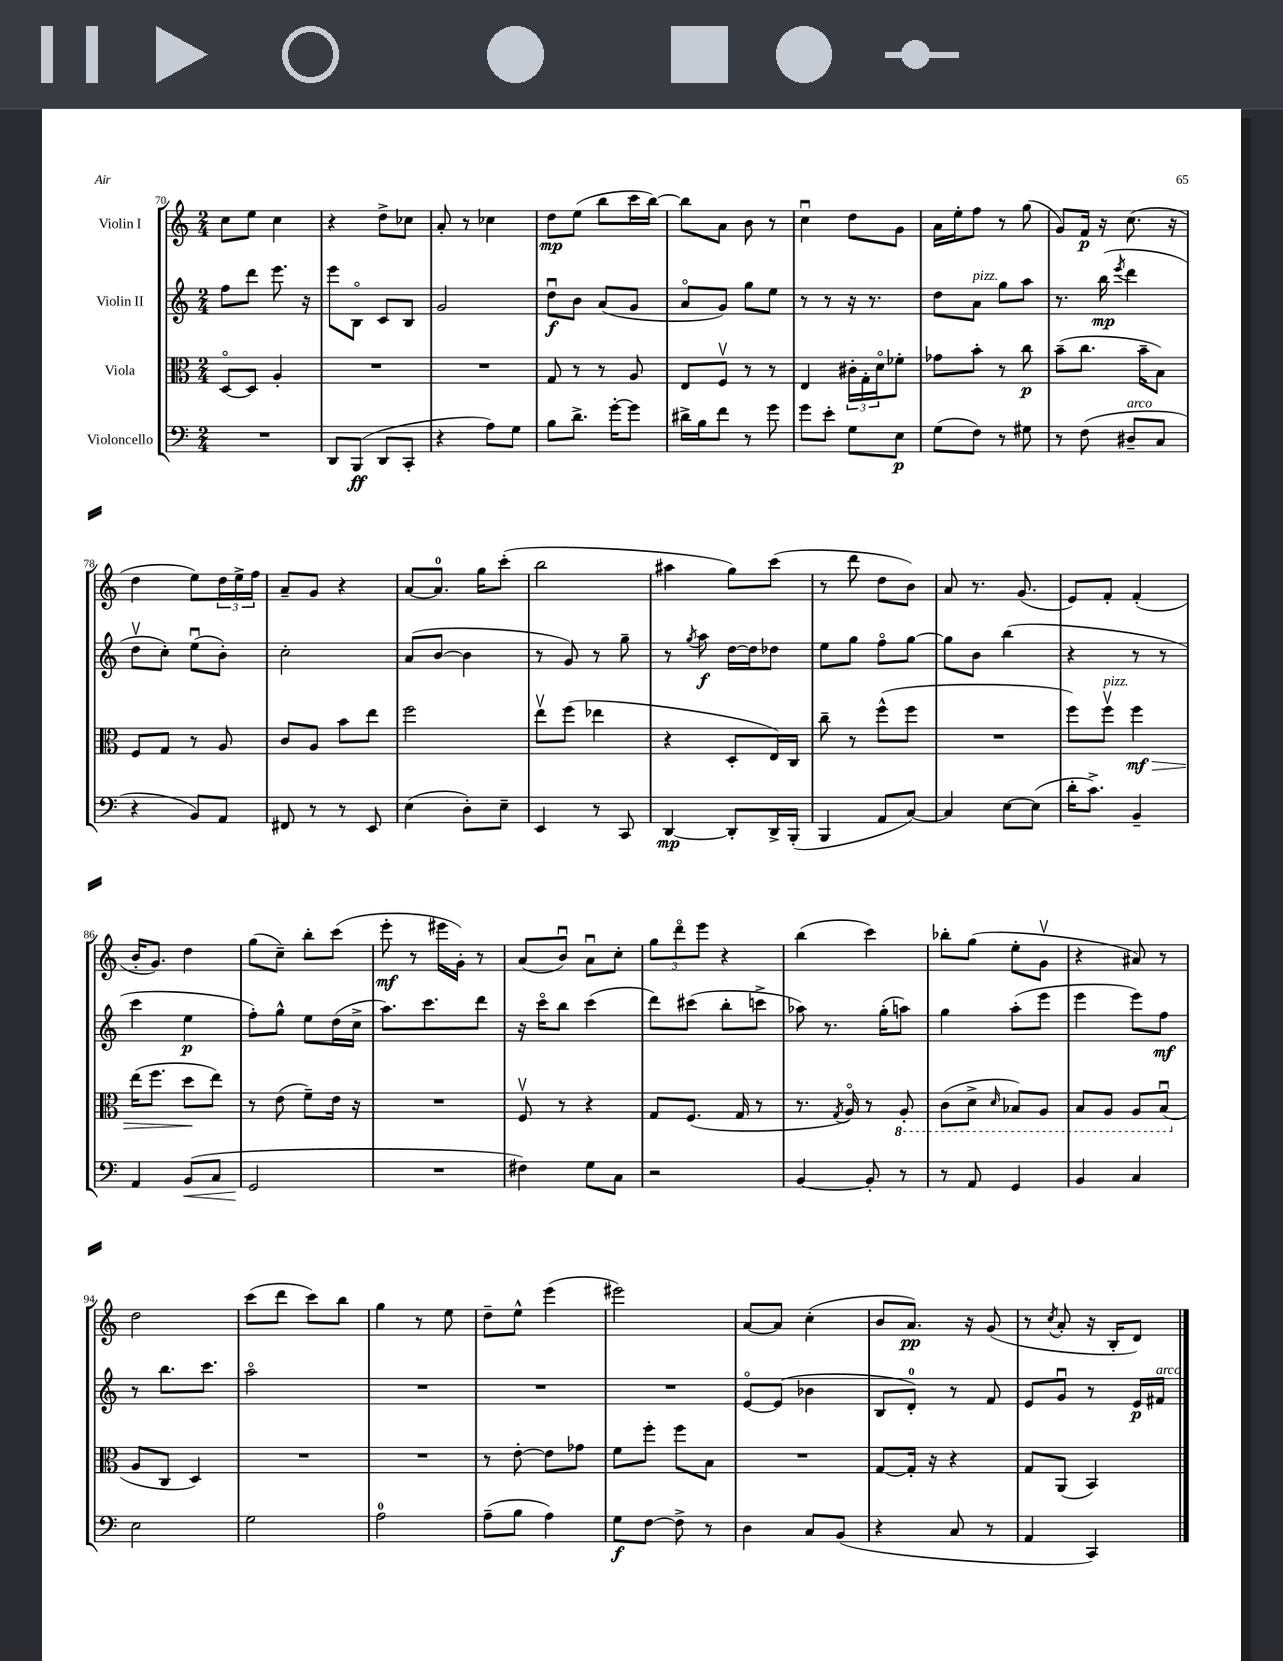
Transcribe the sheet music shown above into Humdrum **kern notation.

**kern	**dynam	**kern	**dynam	**kern	**dynam	**kern	**dynam
*part4	*part4	*part3	*part3	*part2	*part2	*part1	*part1
*staff4	*staff4	*staff3	*staff3	*staff2	*staff2	*staff1	*staff1
*I"Violoncello	*	*I"Viola	*	*I"Violin II	*	*I"Violin I	*
*clefF4	*	*clefC3	*	*clefG2	*	*clefG2	*
*k[]	*	*k[]	*	*k[]	*	*k[]	*
*M2/4	*	*M2/4	*	*M2/4	*	*M2/4	*
=70	=70	=70	=70	=70	=70	=70	=70
2r	.	[8D/L	.	8ff\L	.	8cc\L	.
.	.	8D/J]	.	8ddd\J	.	8ee\J	.
.	.	4A'/	.	8.eee\	.	4cc\	.
.	.	.	.	16r	.	.	.
=71	=71	=71	=71	=71	=71	=71	=71
8DD/L	.	2r	.	8eee\L	.	4r	.
(8BBB/J	ff	.	.	8B\J	.	.	.
8DD/L	.	.	.	8c/L	.	8dd^\L	.
8CC'/J	.	.	.	8B/J	.	8cc-X\J	.
=72	=72	=72	=72	=72	=72	=72	=72
4r	.	2r	.	2g/	.	8a'/	.
.	.	.	.	.	.	8r	.
8A\L)	.	.	.	.	.	4cc-X\	.
8G\J	.	.	.	.	.	.	.
=73	=73	=73	=73	=73	=73	=73	=73
8B\L	.	8G/	.	8ddu\L	f	8dd\L	mp
8.d^\J	.	8r	.	8b\J	.	(8ee\J	.
.	.	8r	.	(8a/L	.	8bb\L	.
[16g'\KL	.	.	.	.	.	.	.
8g\J]	.	8A/	.	8g/J	.	16ccc\L	.
.	.	.	.	.	.	[16bb\JJ)	.
=74	=74	=74	=74	=74	=74	=74	=74
16d#X^\LL	.	8E/L	.	8a/L	.	8bb\L]	.
16B\J	.	.	.	.	.	.	.
8f\J	.	8Fv/J	.	8g/J)	.	8a\J	.
8r	.	8r	.	8gg\L	.	8b\	.
8g\	.	8r	.	8ee\J	.	8r	.
=75	=75	=75	=75	=75	=75	=75	=75
8g\L	.	4E/	.	8r	.	4ccu\	.
8e'\J	.	.	.	8r	.	.	.
8G\L	.	24c#X'\LL	.	16r	.	8dd\L	.
.	.	24G'\	.	.	.	.	.
.	.	.	.	8.r	.	.	.
.	.	24d\J	.	.	.	.	.
8E\J	p	8f-X'\J	.	.	.	8g\J	.
=76	=76	=76	=76	=76	=76	=76	=76
(8G\L	.	8g-X\L	.	8dd\L	.	16a\LL	.
.	.	.	.	.	.	16ee'\J	.
!	!	!	!	!LO:TX:a:i:t=pizz.	!	!	!
8F\J)	.	8b'\J	.	8a\J	.	8ff\J	.
8r	.	8r	.	8gg\L	.	8r	.
8G#X\	.	8cc\	p	8aa\J	.	(8gg\	.
=77	=77	=77	=77	=77	=77	=77	=77
8r	.	(8b~\L	.	8.r	.	8g/L)	.
(8F\	.	8.cc\J	.	.	.	16f/Jk	p
.	.	.	.	(16bb\	mp	16r	.
.	.	.	.	8qeee/	.	.	.
!LO:TX:a:i:t=arco	!	!	!	!	!	!	!
8D#X~/L	.	.	.	4ddd\	.	(8.cc\	.
.	.	16b~\KL	.	.	.	.	.
8C/J	.	8B\J)	.	.	.	.	.
.	.	.	.	.	.	16r	.
!!LO:LB:g=z
=78	=78	=78	=78	=78	=78	=78	=78
4r	.	8F/L	.	8ddv\L	.	4dd\	.
.	.	8G/J	.	8cc'\J)	.	.	.
8BB/L)	.	8r	.	(8eeu\L	.	8ee\L)	.
8AA/J	.	8A/	.	8b'\J)	.	24dd\L	.
.	.	.	.	.	.	24ee^\	.
.	.	.	.	.	.	24ff\JJ	.
=79	=79	=79	=79	=79	=79	=79	=79
8FF#X/	.	8c/L	.	2cc'\	.	8a~/L	.
8r	.	8A/J	.	.	.	8g/J	.
8r	.	8b\L	.	.	.	4r	.
8EE/	.	8ee\J	.	.	.	.	.
=80	=80	=80	=80	=80	=80	=80	=80
(4E\	.	2ff\	.	(8a/L	.	[8a/L	.
.	.	.	.	[8b/J	.	8.a/J]	.
8D'\L)	.	.	.	4b\]	.	.	.
.	.	.	.	.	.	16gg\KL	.
8E~\J	.	.	.	.	.	(8ccc'\J	.
=81	=81	=81	=81	=81	=81	=81	=81
4EE/	.	8eev\L	.	8r	.	2bb\	.
.	.	(8ff\J	.	8g/)	.	.	.
8r	.	4ee-X\	.	8r	.	.	.
8CC/	.	.	.	8gg~\	.	.	.
=82	=82	=82	=82	=82	=82	=82	=82
[4DD/	mp	4r	.	8r	.	4aa#X\	.
.	.	.	.	8qgg/	.	.	.
.	.	.	.	8aa\	f	.	.
8DD'/L]	.	8D'/L	.	[16dd\LL	.	8gg\L)	.
.	.	.	.	16dd\J]	.	.	.
16DD^/L	.	16E/L)	.	8dd-X\J	.	(8ccc\J	.
(16BBB'/JJ	.	16C/JJ	.	.	.	.	.
=83	=83	=83	=83	=83	=83	=83	=83
4BBB/	.	8cc~\	.	8ee\L	.	8r	.
.	.	8r	.	8gg\J	.	8ddd\	.
8AA/L	.	(8ff^^\L	.	8ff\L	.	8dd\L	.
[8C/J)	.	8ff\J	.	[8gg\J	.	8b\J)	.
=84	=84	=84	=84	=84	=84	=84	=84
4C/]	.	2r	.	8gg\L]	.	8a/	.
.	.	.	.	8b\J	.	8.r	.
[8E\L	.	.	.	(4bb\	.	.	.
.	.	.	.	.	.	(8.g/	.
(8E\J]	.	.	.	.	.	.	.
=85	=85	=85	=85	=85	=85	=85	=85
16d'\KL	.	8ff\L)	.	4r	.	8e/L)	.
8.c^\J)	.	.	.	.	.	.	.
!	!	!LO:TX:a:i:t=pizz.	!	!	!	!	!
.	.	8ffv\J	.	.	.	8f'/J	.
!	!	!	!LO:HP:b	!	!	!	!
4BB~/	.	4ff\	> mf	8r	.	(4f'/	.
.	.	.	.	8r	.	.	.
!!LO:LB:g=z
=86	=86	=86	=86	=86	=86	=86	=86
4AA/	.	(16ee\KL	.	4ccc\	.	16b'/KL	.
.	.	8.ff\J	.	.	.	8.g/J)	.
!	!LO:HP:b	!	!	!	!	!	!
(8BB/L	<	8dd\L	.	4ee\	p	4dd\	.
8C/J	.	8ee\J)	]	.	.	.	.
=87	=87	=87	=87	=87	=87	=87	=87
2GG/	.	8r	.	8ff'\L)	.	(8gg\L	.
.	.	(8e\	.	8gg^^\J	.	8cc~\J)	.
.	.	8f~\L)	.	8ee\L	.	8bb'\L	.
.	.	16e\Jk	.	(16dd\L	.	(8ccc\J	.
.	.	16r	.	16cc^\JJ	.	.	.
.	[	.	.	.	.	.	.
=88	=88	=88	=88	=88	=88	=88	=88
2r	.	2r	.	8.aa\L)	.	8eee'\	mf
.	.	.	.	.	.	8r	.
.	.	.	.	8.ccc\	.	.	.
.	.	.	.	.	.	16eee#X\LL	.
.	.	.	.	.	.	16g'\JJ)	.
.	.	.	.	8ddd\J	.	8r	.
=89	=89	=89	=89	=89	=89	=89	=89
4F#X\)	.	8Fv/	.	16r	.	(8a/L	.
.	.	.	.	16ccc\KL	.	.	.
.	.	8r	.	8bb\J	.	8bu/J)	.
8G\L	.	4r	.	(4ccc\	.	8au\L	.
8C\J	.	.	.	.	.	8cc'\J	.
=90	=90	=90	=90	=90	=90	=90	=90
2r	.	8G/L	.	8ddd\L)	.	12gg\L	.
.	.	.	.	.	.	12ddd\	.
.	.	(8.F/J	.	(8ccc#X\J	.	.	.
.	.	.	.	.	.	12eee\J	.
.	.	.	.	8bb'\L	.	4r	.
.	.	16G/	.	.	.	.	.
.	.	8r	.	8cccn^\J	.	.	.
=91	=91	=91	=91	=91	=91	=91	=91
[4BB/	.	8.r	.	8aa-X\)	.	(4bb\	.
.	.	.	.	8.r	.	.	.
.	.	8qG/	.	.	.	.	.
.	.	16A/)	.	.	.	.	.
8BB'/]	.	8r	.	.	.	4ccc\)	.
.	.	.	.	(16gg'\KL	.	.	.
*	*	*8ba	*	*	*	*	*
8r	.	8AA'/	.	8aan\J)	.	.	.
=92	=92	=92	=92	=92	=92	=92	=92
8r	.	(8C\L	.	4gg\	.	8bb-X'\L	.
8AA/	.	8D^\J	.	.	.	(8gg\J	.
.	.	16qqD/	.	.	.	.	.
4GG/	.	8BB-X/L)	.	(8aa'\L	.	8ee'\L	.
.	.	8AA/J	.	8eee\J	.	8gv\J	.
=93	=93	=93	=93	=93	=93	=93	=93
4BB/	.	8BB/L	.	4eee\	.	4r	.
.	.	8AA/J	.	.	.	.	.
4C/	.	8AA/L	.	8eee\L)	.	8a#X/)	.
.	.	(8BBu/J	.	8ff\J	mf	8r	.
!!LO:LB:g=z
=94	=94	=94	=94	=94	=94	=94	=94
*	*	*X8ba	*	*	*	*	*
2E\	.	8A/L	.	8r	.	2dd\	.
.	.	8C/J	.	8.bb\L	.	.	.
.	.	4D/)	.	.	.	.	.
.	.	.	.	8.ccc\J	.	.	.
=95	=95	=95	=95	=95	=95	=95	=95
2G\	.	2r	.	2aa\	.	(8ccc\L	.
.	.	.	.	.	.	8ddd\J	.
.	.	.	.	.	.	8ccc\L)	.
.	.	.	.	.	.	8bb\J	.
=96	=96	=96	=96	=96	=96	=96	=96
2A\	.	2r	.	2r	.	4gg\	.
.	.	.	.	.	.	8r	.
.	.	.	.	.	.	8ee\	.
=97	=97	=97	=97	=97	=97	=97	=97
(8A~\L	.	8r	.	2r	.	8dd~\L	.
8B\J	.	[8e'\	.	.	.	8ee^^\J	.
4A\)	.	8e\L]	.	.	.	(4eee\	.
.	.	8g-X\J	.	.	.	.	.
=98	=98	=98	=98	=98	=98	=98	=98
8G\L	f	8f\L	.	2r	.	2eee#X\)	.
[8F\J	.	8ff'\J	.	.	.	.	.
8F^\]	.	8ff\L	.	.	.	.	.
8r	.	8B\J	.	.	.	.	.
=99	=99	=99	=99	=99	=99	=99	=99
4D\	.	2r	.	[8e/L	.	[8a/L	.
.	.	.	.	(8e/J]	.	8a/J]	.
8C/L	.	.	.	4b-X\	.	(4cc'\	.
(8BB/J	.	.	.	.	.	.	.
=100	=100	=100	=100	=100	=100	=100	=100
4r	.	[8G/L	.	8B/L	.	8b/L	.
.	.	16G'/Jk]	.	8d'/J)	.	8.a/J)	pp
.	.	16r	.	.	.	.	.
8C/	.	4r	.	8r	.	.	.
.	.	.	.	.	.	16r	.
8r	.	.	.	8f/	.	(8g/	.
=101	=101	=101	=101	=101	=101	=101	=101
4AA/	.	8G/L	.	8e/L	.	8r	.
.	.	.	.	.	.	8qcc/	.
.	.	(8AA/J	.	8gu/J	.	8a'/	.
4CC/)	.	4BB/)	.	8r	.	16r	.
.	.	.	.	.	.	16B'/KL	.
.	.	.	.	16e/LL	p	8d/J)	.
!	!	!	!	!LO:TX:a:i:t=arco	!	!	!
.	.	.	.	16f#X/JJ	.	.	.
==	==	==	==	==	==	==	==
*-	*-	*-	*-	*-	*-	*-	*-
